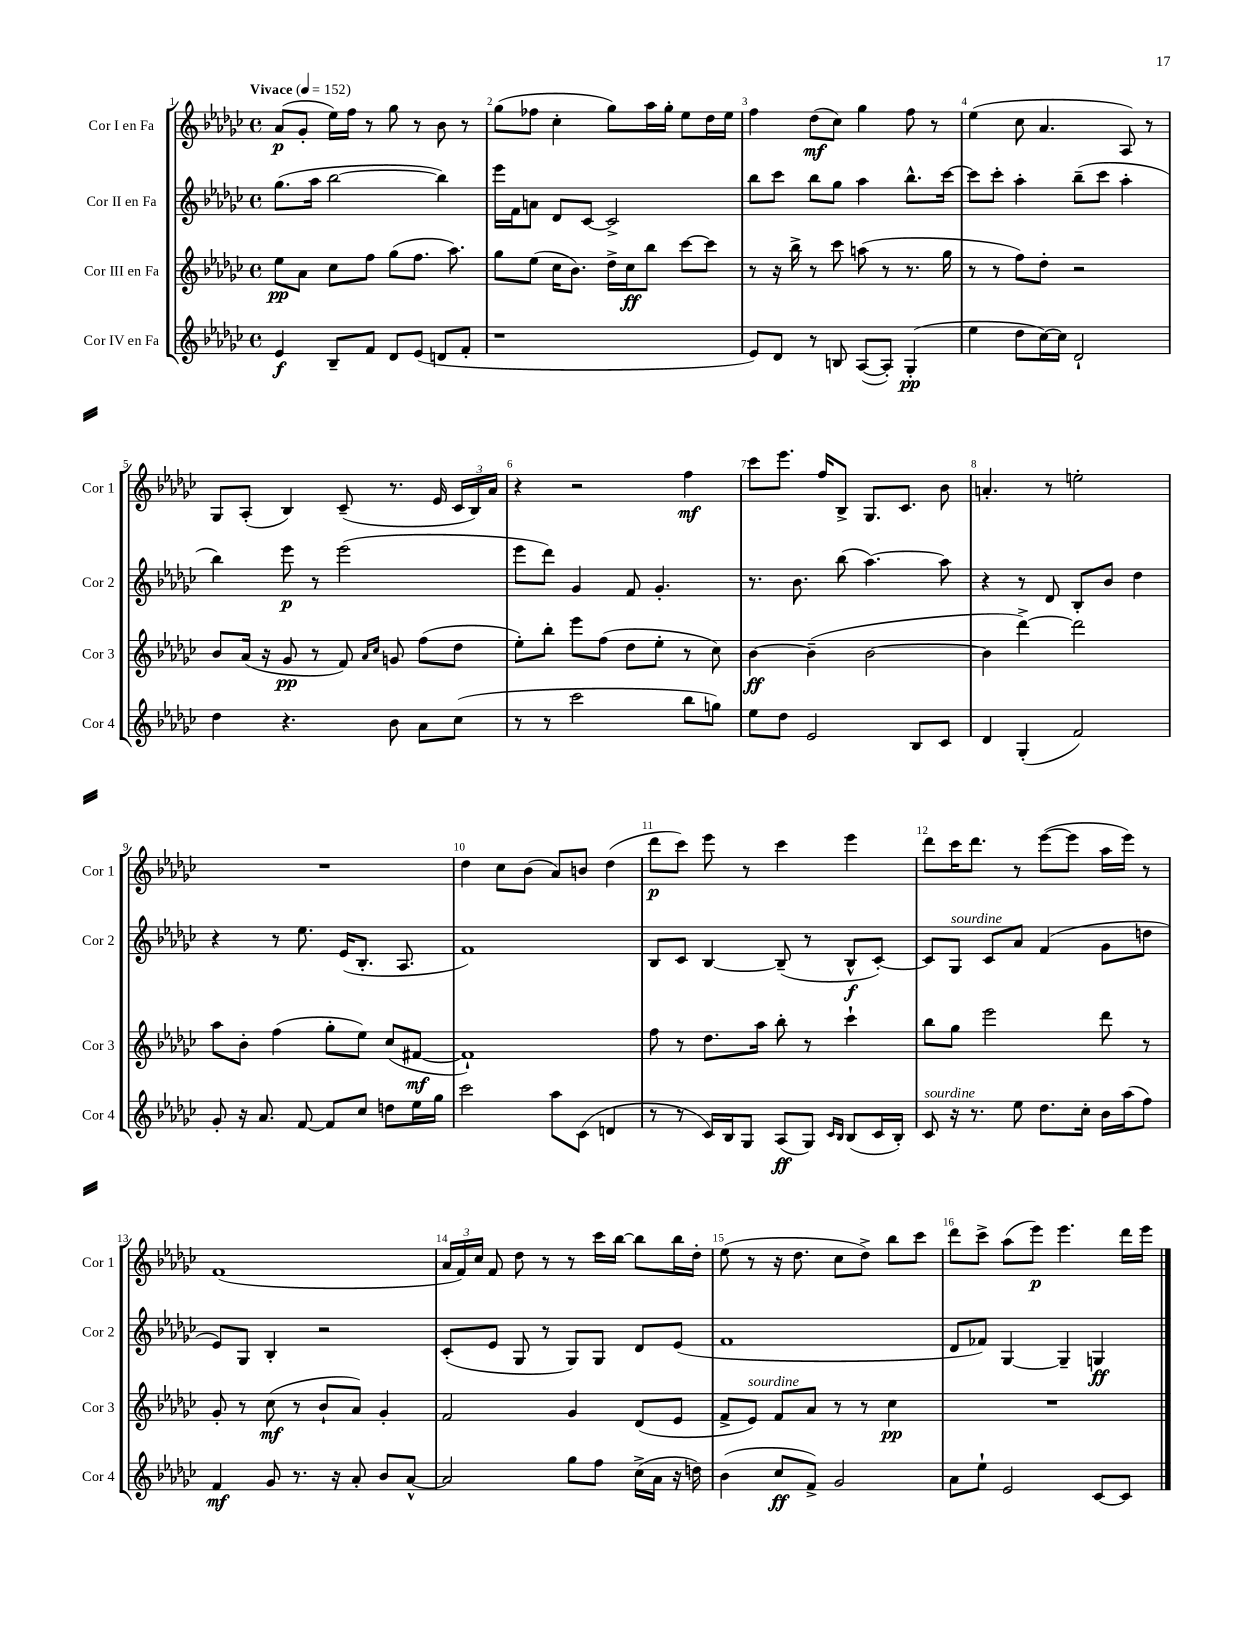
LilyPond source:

<<
\new StaffGroup <<
\new Staff = "s0" \with { instrumentName = "Cor I en Fa" shortInstrumentName = "Cor 1" } {
    \clef treble \key ges \major \defaultTimeSignature \time 4/4 \tempo "Vivace" 4 = 152
    \autoBeamOff aes'8[\p( ges'8]-. ees''16[) f''16] r8 ges''8 r8 bes'8 r8 |
    ges''8[( fes''8] ces''4-. ges''8[) aes''16 ges''16]-. ees''8[ des''16 ees''16] |
    f''4 des''8[\mf( ces''8]) ges''4 f''8 r8 |
    ees''4( ces''8 aes'4. aes8) r8 |
    ges8[ aes8]-.( bes4) ces'8--( r8. ees'16 \tuplet 3/2 { ces'16[ bes16) aes'16] } |
    r4 r2 f''4\mf |
    ces'''8[ ees'''8.] f''16[ bes8]-> ges8.[ ces'8.] bes'8 |
    a'4.-. r8 e''2-. |
    R1 |
    des''4 ces''8[ bes'8]( aes'8[) b'8] des''4( |
    des'''8[\p ces'''8]) ees'''8 r8 ces'''4 ees'''4 |
    des'''8[ ces'''16 des'''8.] r8 ees'''8[~( ees'''8] aes''16[ ees'''16]) r8 |
    f'1( |
    \tuplet 3/2 { aes'16[ f'16) ces''16] } f'8 des''8 r8 r8 ces'''16[ bes''16]~ bes''8[ bes''16 des''16]-. |
    ees''8( r8 r16 des''8. ces''8[ des''8]->) bes''8[ ces'''8] |
    des'''8[ ces'''8]-> aes''8[( ees'''8]\p) ees'''4. des'''16[ ees'''16] \bar "|." |
}
\new Staff = "s1" \with { instrumentName = "Cor II en Fa" shortInstrumentName = "Cor 2" } {
    \clef treble \key ges \major \defaultTimeSignature \time 4/4
    \autoBeamOff ges''8.[( aes''16] bes''2~ bes''4) |
    ees'''16[ f'16 a'8] des'8[ ces'8]~ ces'2-> |
    bes''8[ ces'''8] bes''8[ ges''8] aes''4 bes''8.[-^ ces'''16]~ |
    ces'''8[ ces'''8]-. aes''4-. bes''8[--( ces'''8] aes''4-. |
    bes''4) ees'''8\p r8 ees'''2( |
    ees'''8[ des'''8]) ges'4 f'8 ges'4.-. |
    r8. bes'8. bes''8( aes''4.~) aes''8 |
    r4 r8 des'8 bes8[-. bes'8] des''4 |
    r4 r8 ees''8. ees'16[( bes8.]-. aes8. |
    f'1) |
    bes8[ ces'8] bes4~ bes8--( r8 bes8[-^\f ces'8]~-.) |
    ces'8[ ges8]^\markup { \italic "sourdine" } ces'8[ aes'8] f'4( ges'8[ d''8] |
    ees'8[) ges8] bes4-. r2 |
    ces'8[-.( ees'8] ges8 r8 ges8[) ges8] des'8[ ees'8]( |
    f'1 |
    des'8[ fes'8]) ges4~ ges4-- g4\ff \bar "|." |
}
\new Staff = "s2" \with { instrumentName = "Cor III en Fa" shortInstrumentName = "Cor 3" } {
    \clef treble \key ges \major \defaultTimeSignature \time 4/4
    \autoBeamOff ees''8[\pp aes'8] ces''8[ f''8] ges''8[( f''8.] aes''8.) |
    ges''8[ ees''8]( ces''16[ bes'8.]) des''16[-> ces''16\ff bes''8] ces'''8[~ ces'''8] |
    r8 r16 bes''16-> r8 ces'''8 a''8( r8 r8. ges''16 |
    r8 r8 f''8[) des''8]-. r2 |
    bes'8[ aes'16]( r16 ges'8\pp r8 f'8) \grace { aes'16[ ces''16] } g'8 f''8[( des''8] |
    ees''8[-.) bes''8]-. ees'''8[ f''8]( des''8[ ees''8]-. r8 ces''8) |
    bes'4~\ff bes'4--( bes'2~ |
    bes'4 des'''4~->) des'''2 |
    aes''8[ bes'8]-. f''4( ges''8[-. ees''8]) ces''8[( fis'8]~\mf |
    fis'1-!) |
    f''8 r8 des''8.[ aes''16] bes''8-. r8 ces'''4-! |
    bes''8[ ges''8] ees'''2 des'''8 r8 |
    ges'8-. r8 ces''8\mf( r8 bes'8[-! aes'8]) ges'4-. |
    f'2 ges'4 des'8[( ees'8] |
    f'8[-> ees'8]^\markup { \italic "sourdine" }) f'8[ aes'8] r8 r8 ces''4\pp |
    R1 \bar "|." |
}
\new Staff = "s3" \with { instrumentName = "Cor IV en Fa" shortInstrumentName = "Cor 4" } {
    \clef treble \key ges \major \defaultTimeSignature \time 4/4
    \autoBeamOff ees'4\f bes8[-- f'8] des'8[ ees'8]( d'8[ f'8]-. |
    r1 |
    ees'8[) des'8] r8 b8 aes8[~( aes8]-.) ges4-.\pp( |
    ees''4 des''8[ ces''16~) ces''16] des'2-! |
    des''4 r4. bes'8 aes'8[ ces''8]( |
    r8 r8 ces'''2 bes''8[ g''8]) |
    ees''8[ des''8] ees'2 bes8[ ces'8] |
    des'4 ges4-.( f'2) |
    ges'8-. r16 aes'8. f'8~ f'8[ ces''8] d''8[ ees''16 ges''16] |
    ces'''2 aes''8[ ces'8]( d'4 |
    r8 r8 ces'16[) bes16 ges8] aes8[\ff( ges8]) \grace { ces'16[ bes16] } bes8[( ces'16 bes16]-.) |
    ces'8^\markup { \italic "sourdine" } r16 r8. ees''8 des''8.[ ces''16]-. bes'16[ aes''16( f''8]) |
    f'4\mf ges'8 r8. r16 aes'8-. bes'8[ aes'8]~-^ |
    aes'2 ges''8[ f''8] ces''16[->( aes'16] r16 d''16) |
    bes'4( ces''8[\ff f'8]->) ges'2 |
    aes'8[ ees''8]-! ees'2 ces'8[~ ces'8] \bar "|." |
}
>>
>>
\layout { \context { \Score \override BarNumber.break-visibility = ##(#f #t #t) barNumberVisibility = #all-bar-numbers-visible } }
